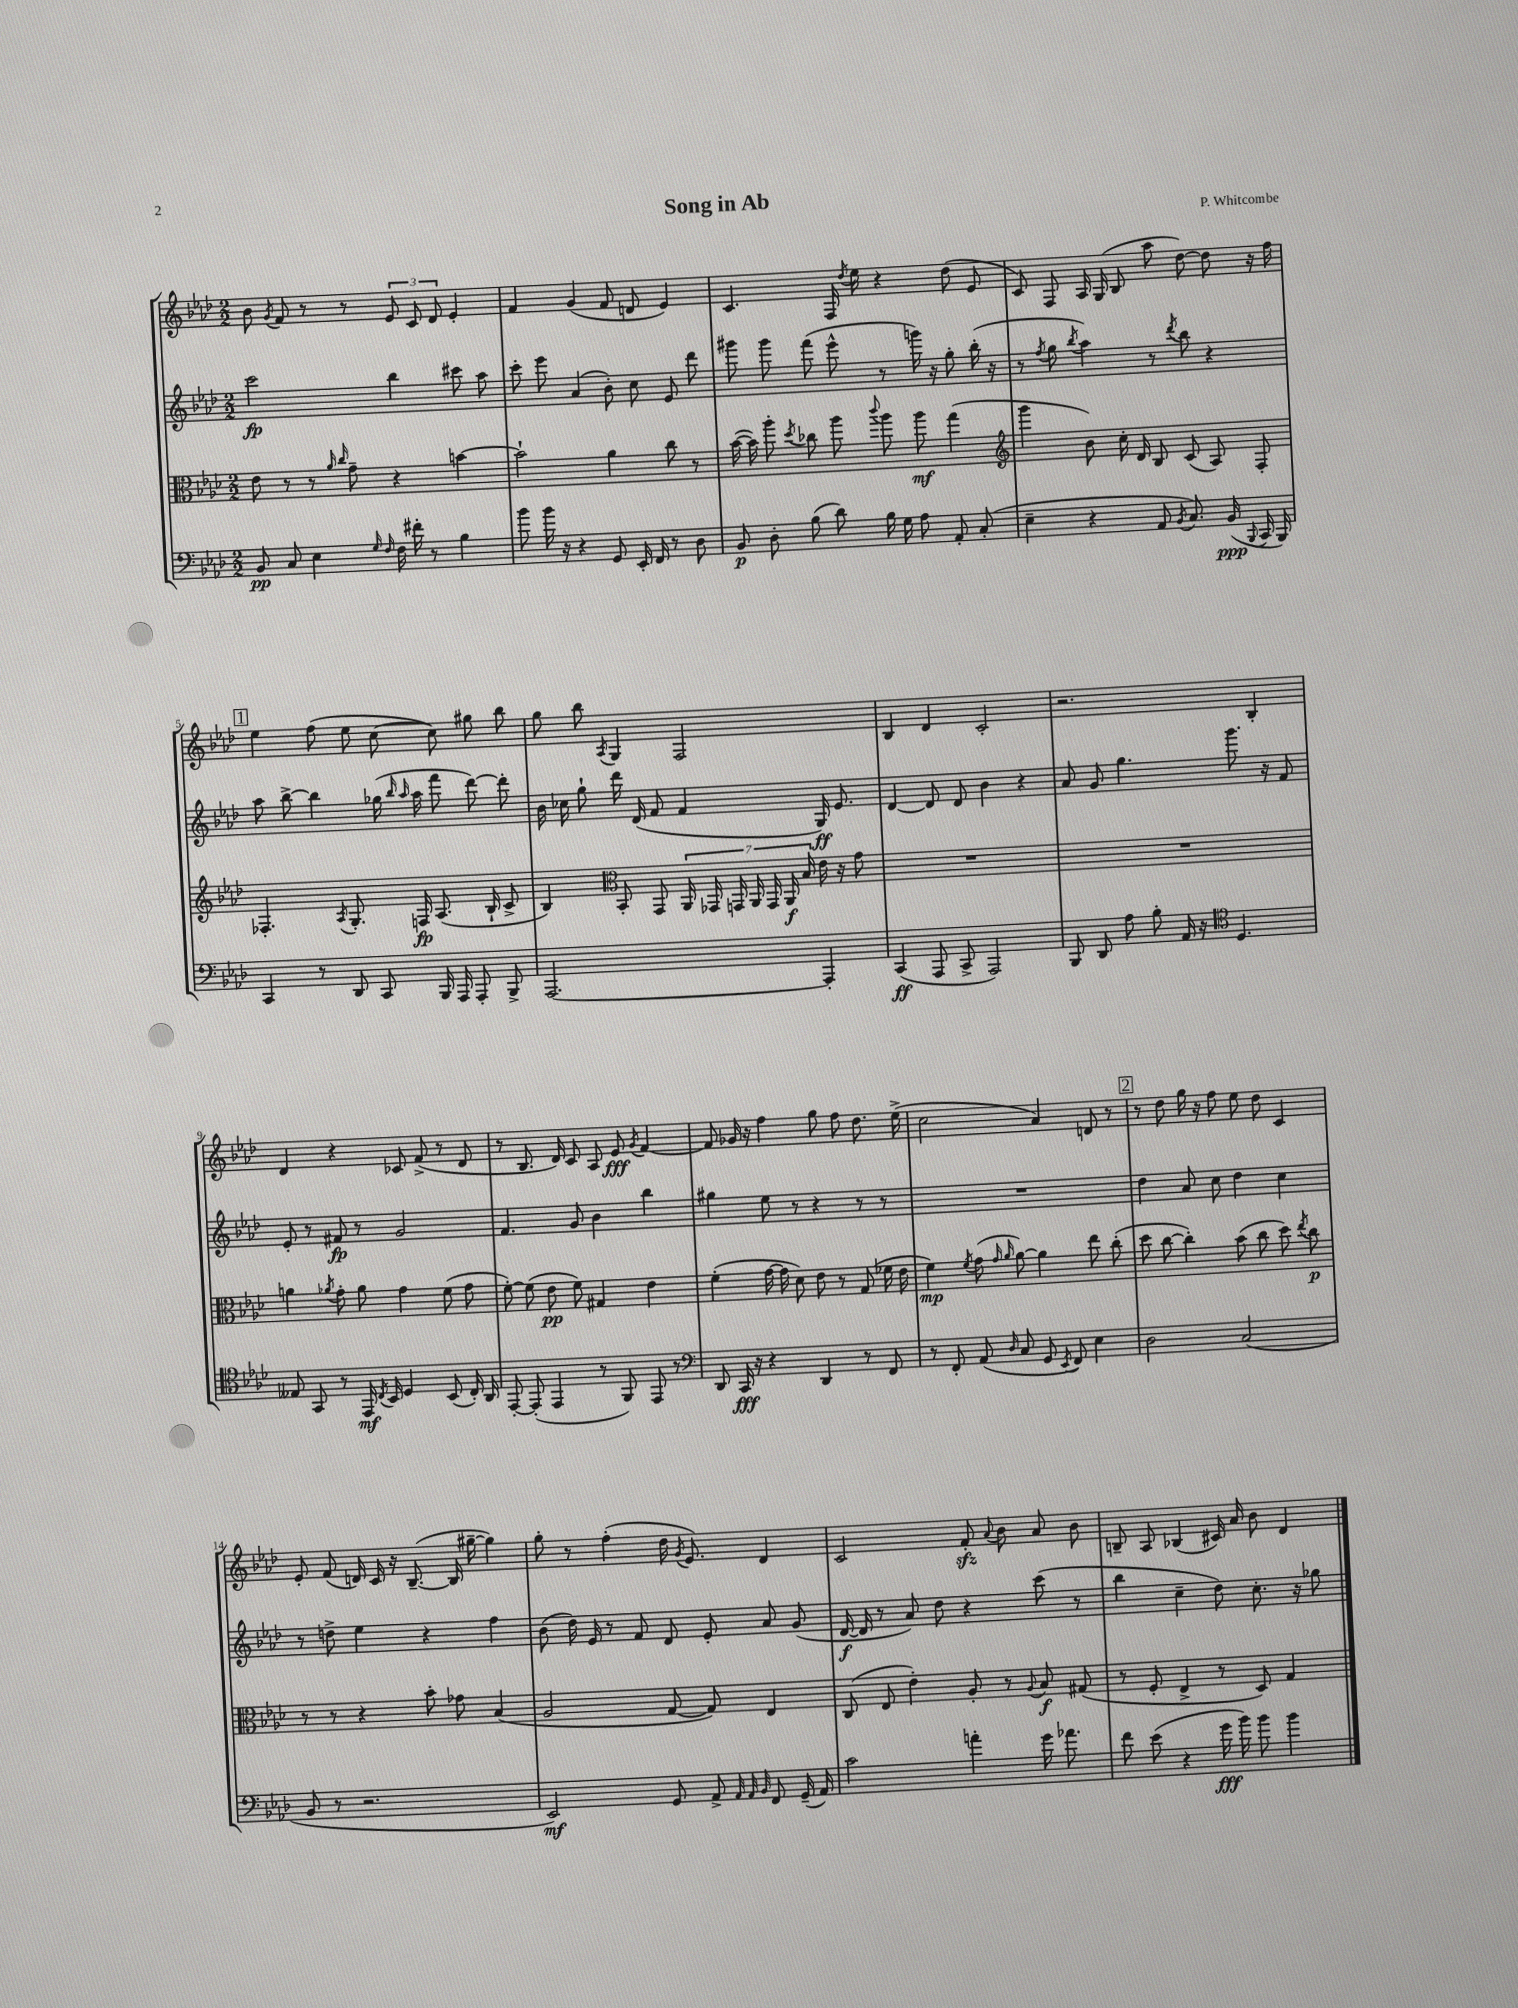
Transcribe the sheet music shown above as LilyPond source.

\header { title = "Song in Ab" composer = "P. Whitcombe" }
<<
\new StaffGroup <<
\new Staff = "s0" {
    \clef treble \key aes \major \numericTimeSignature \time 2/2
    \autoBeamOff bes'8 \acciaccatura { g'8 } f'8 r8 r8 \tuplet 3/2 { ees'8 c'8 des'8 } ees'4-. |
    f'4 g'4( f'8 d'8 ees'4) |
    c'4. f16 \acciaccatura { des''8 } ees''16 r4 des''8( ees'8 |
    c'8) f8 aes16 g16( bes8 aes''8 des''8~) des''8 r16 f''16 |
    \mark \markup { \box "1" } ees''4 f''8( ees''8 c''8~ c''8) gis''8 bes''8 |
    g''8 bes''8 \acciaccatura { aes8 } g4 f2 |
    bes4 des'4 c'2-. |
    r2. bes4-. |
    des'4 r4 ces'8 f'8->( r8 des'8 |
    r8 bes8. des'16) c'8 aes8 ees'8\fff \acciaccatura { g'8 } f'4~ |
    f'8 ges'16 r16 f''4 g''8 f''8 des''8. ees''16->( |
    c''2 aes'4) d'8 r8 |
    \mark \markup { \box "2" } r8 des''8 g''16 r16 f''8 ees''8 des''8 c'4 |
    ees'8-. f'8( d'16) c'16 r16 bes8.~--( bes16 gis''16~-- gis''4) |
    g''8-. r8 f''4-.( des''16 \acciaccatura { g'8 } ees'8.) des'4 |
    c'2 f'8-.\sfz \appoggiatura { aes'8 } bes'8 aes'8 bes'8 |
    b8-- aes8 bes4( cis'16) aes'16 bes'8 des'4 \bar "|." |
}
\new Staff = "s1" {
    \clef treble \key aes \major \numericTimeSignature \time 2/2
    \autoBeamOff c'''2\fp bes''4 cis'''8 aes''8 |
    c'''8-. ees'''8 aes'4( bes'8-.) c''8 ees'8 des'''8 |
    gis'''8 gis'''8 f'''8( ees'''8-^ r8 g'''16) r16 g''8-. bes''16-.( r16 |
    r8 \acciaccatura { f''8 } g''8 \acciaccatura { bes''8 } aes''4) r8 \acciaccatura { des'''8 } bes''8 r4 |
    \mark \markup { \box "1" } aes''8 bes''8~-> bes''4 ges''16( \grace { bes''16 aes''16 } aes''16 f'''8 des'''8~) des'''8-. |
    bes'16 ces''16 g''8-! des'''16 des'16( f'8 f'4 g16\ff) ees'8. |
    des'4~ des'8 des'8 bes'4 r4 |
    aes'8 g'8 g''4. g'''8. r16 f'8 |
    ees'8-. r8 fis'8\fp r8 g'2 |
    f'4. g'8 bes'4 bes''4 |
    gis''4 ees''8 r8 r4 r8 r8 |
    R1 |
    \mark \markup { \box "2" } des''4 aes'8 c''8 des''4 c''4 |
    r8 d''8-> ees''4 r4 f''4 |
    bes'8( des''16) ees'16 r8 f'8 des'8 ees'8-. aes'8 g'8( |
    des'16~\f des'16 r8 aes'8) des''8 r4 c'''8( r8 |
    bes''4 c''4-- des''8) c''8.-. r16 ges''8 \bar "|." |
}
\new Staff = "s2" {
    \clef alto \key aes \major \numericTimeSignature \time 2/2
    \autoBeamOff ees'8 r8 r8 \grace { aes'16 c''16 } g'8-- r4 b'4~ |
    b'2-! aes'4 c''8 r8 |
    bes'16~( bes'16) aes''8-. \acciaccatura { des''8 } ces''8 aes''8 \appoggiatura { c'''8 } aes''8 aes''8\mf g''4( |
    \clef treble g'''4 bes'8) c''16-. des'16 bes8 c'8( aes8) f8-. |
    \mark \markup { \box "1" } fes4.-. \acciaccatura { aes8 } g8.-. f16\fp aes8.( bes16-! c'8-> |
    bes4) \clef alto bes,8-. g,8 \tuplet 7/4 { aes,16 ges,16 g,16 aes,16 g,16 aes,16\f bes16 } ees'16 r16 g'8 |
    R1 |
    R1 |
    a'4 \acciaccatura { aes'8 } g'8-. aes'8 g'4 f'8( g'8 |
    f'8~-.) f'8( ees'8\pp f'8) gis4 ees'4 |
    f'4-.( g'16~ g'16 des'8) ees'8 r8 g8( fes'16 ees'16 |
    f'4\mp) \acciaccatura { f'8 } g'8( \grace { g'16 aes'16 } aes'8~) aes'4 ees''8 c''8-.( |
    \mark \markup { \box "2" } des''8 c''8~ c''4-.) bes'8( c''8 des''8) \acciaccatura { ees''8 } c''8\p |
    r8 r8 r4 bes'8-. ges'8 bes4( |
    aes2 g8~ g8) ees4 |
    c8( ees8 ees'4-.) aes8-. r8 \appoggiatura { aes8 } bes8\f gis8( |
    r8 f8-. ees4-> r8 des8) g4 \bar "|." |
}
\new Staff = "s3" {
    \clef bass \key aes \major \numericTimeSignature \time 2/2
    \autoBeamOff bes,8\pp c8 ees4 \grace { g16 f16 } f16 fis'16-. r8 bes4 |
    bes'8 bes'16 r16 r4 g,8 ees,16-. f,16 r8 des8 |
    bes,8\p des8-. bes8( des'8) bes16 g16 aes8 aes,8-. c8-.( |
    ees4-- r4 aes,8 \acciaccatura { bes,8 } c8.) bes,16\ppp( \appoggiatura { bes,,8 } c,16 bes,,16) |
    \mark \markup { \box "1" } c,4 r8 des,8 c,8 bes,,16 aes,,16 aes,,8-. bes,,8-> |
    aes,,2.~ aes,,4-. |
    c,4\ff( aes,,8 c,8-> aes,,2) |
    bes,,8 des,8 aes8 bes8-. aes,16 r16 \clef tenor des4. |
    eeses8 g,8 r8 ees,16\mf \acciaccatura { c8 } bes,16 des4 bes,8( c16-.) aes,16 |
    ees,8~-. ees,8-.( ees,4 r8 f,8) ees,8 r8 |
    \clef bass des,8 c,16\fff r16 r4 des,4 r8 f,8 |
    r8 f,8-. aes,8( \grace { des16 } c8 g,8 \acciaccatura { ees,8 } f,8) ees4 |
    \mark \markup { \box "2" } des2 c2( |
    bes,8 r8 r2. |
    ees,2\mf) g,8 aes,8-> \grace { aes,32 aes,32 bes,32 } f,8 g,16--( aes,16) |
    c'2 a'4-. g'16 aes'8. |
    f'8 ees'8( r4 g'16\fff bes'16) bes'8 bes'4 \bar "|." |
}
>>
>>
